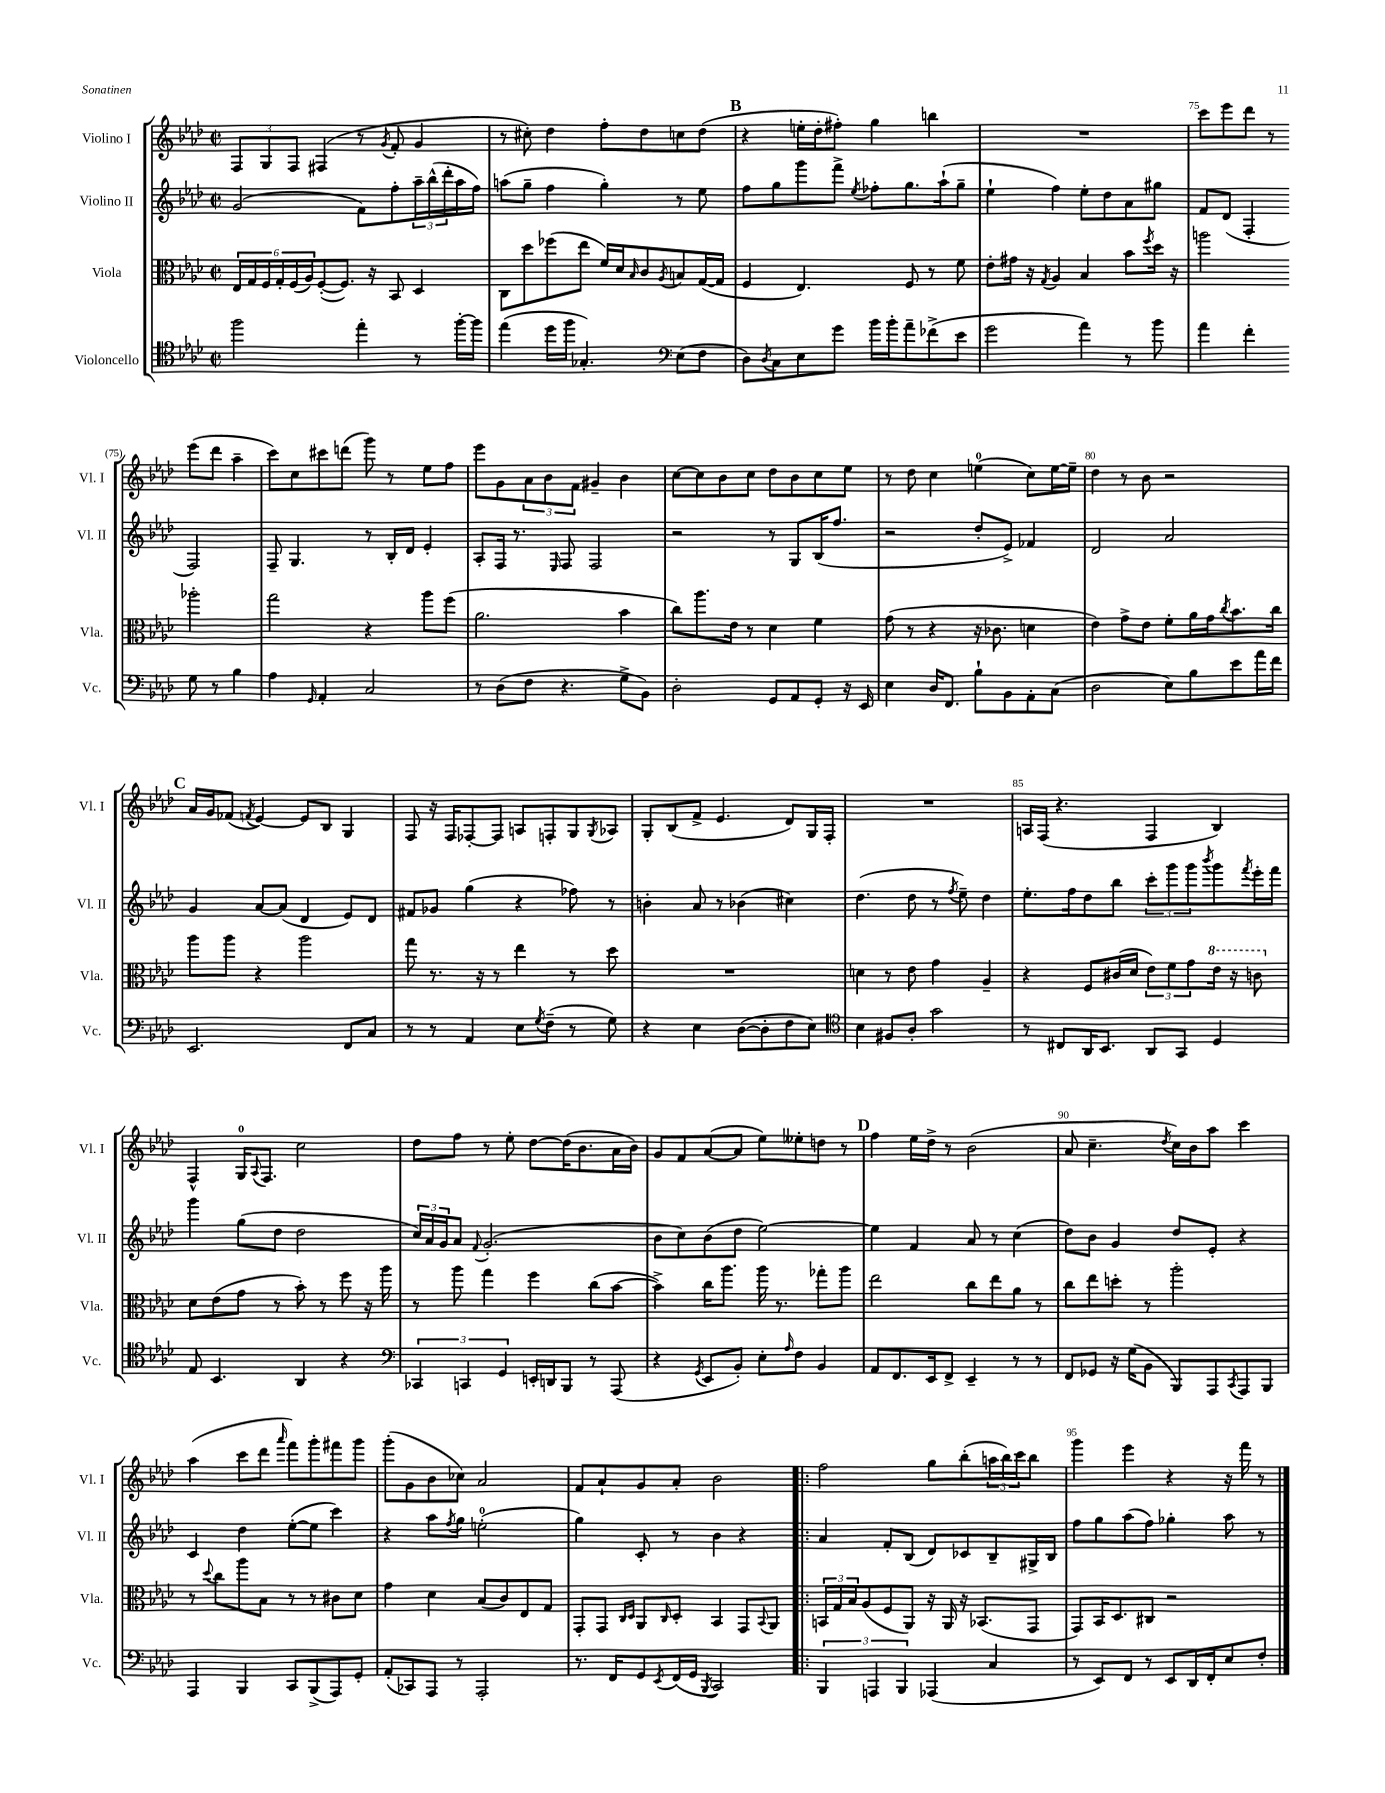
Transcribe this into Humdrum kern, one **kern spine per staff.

**kern	**kern	**kern	**kern
*staff4	*staff3	*staff2	*staff1
*clefC4	*clefC3	*clefG2	*clefG2
*k[b-e-a-d-]	*k[b-e-a-d-]	*k[b-e-a-d-]	*k[b-e-a-d-]
*M2/2	*M2/2	*M2/2	*M2/2
*met(c|)	*met(c|)	*met(c|)	*met(c|)
2ff	24E-	(2g	12F
.	24G	.	.
.	24F	.	12G
.	24G'	.	.
.	(24F	.	12F
.	24A-)	.	.
.	([8F'	.	(4F#
.	8.F])	.	.
4ee-'	.	8f)	8r
.	16r	.	.
.	.	.	8qg
.	8BB-	8ff'	8f'
8r	4D-	24aa-~	4g
.	.	(24bb-^^	.
.	.	24ddd-'	.
[16ff'	.	16aa-	.
16ff]	.	16ff)	.
=	=	=	=
(4ee-	8C	(8aa	8r
.	8dd-	8gg~	8cc#')
16dd-	(8ff-	4ff	4dd-
16ff	.	.	.
4.G-')	8ee-	.	.
.	16f)	4gg')	8ff'
.	16d-	.	.
.	16qqB-	.	.
.	8c	.	8dd-
*clefF4	*	*	*
.	8qA-	.	.
(8E-	8B	8r	8cc
8F	([16G	8ee-	(8dd-
.	16G]	.	.
=	=	=	=
8D-)	4F	8ff	4r
8qD-	.	.	.
8C	.	8gg	.
8E-	4.E-)	8ggg	16ee'
.	.	.	16dd-'
8g	.	8fff^	8ff#')
.	.	8qee-	.
16b-	.	8ff-'	4gg
16b-'	.	.	.
8a-~	8F	8.gg	.
(8f-^	8r	.	4bb
.	.	(16aa-`	.
8e-	8f	8gg~	.
=	=	=	=
2g	8e-'	4ee-`	1r
.	16g#	.	.
.	16r	.	.
.	8qG	.	.
.	4A-	4ff)	.
4a-)	4B-	8ee-'	.
.	.	8dd-	.
8r	8b-	8a-	.
.	8qff	.	.
8b-	16dd-	8gg#	.
.	16r	.	.
=	=	=	=
4a-	2aa	8f	8ccc
.	.	(8d-	8eee-
4f'	.	4F'	8ddd-
.	.	.	8r
8G	2aa-'	2F)	(8eee-
8r	.	.	8ddd-
4B-	.	.	4aa-~
=	=	=	=
4A-	2gg	8F~	8ccc)
.	.	4.G	8cc
16qqGG	.	.	.
4AA-'	.	.	8ccc#
.	.	.	(8ddd
2C	4r	8r	8ggg)
.	.	16B-'	8r
.	.	16d-	.
.	8aa-	4e-'	8ee-
.	(8ff	.	8ff
=	=	=	=
8r	2.a-	8A-'	8eee-
(8D-	.	16F	8g
.	.	8.r	.
8F	.	.	12a-
.	.	.	12b-
.	.	16qqE-	.
4.r	.	8F	.
.	.	.	12f
.	.	2F	4g#~
8G^	4b-	.	4b-
8BB-)	.	.	.
=	=	=	=
2D-'	8cc)	2r	[8cc
.	8.aa-	.	8cc]
.	.	.	8b-
.	16e-	.	.
.	8r	.	8cc
8GG	4d-	8r	8dd-
8AA-	.	8G	8b-
8GG'	4f	(16B-	8cc
.	.	8.ff	.
16r	.	.	8ee-
16EE-	.	.	.
=	=	=	=
4E-	(8g	2r	8r
.	8r	.	8dd-
16D-	4r	.	4cc
8.FF	.	.	.
8B-`	16r	8dd-'	(4ee
.	8.c-	.	.
8BB-	.	8e-^)	.
8AA-'	4d	4f-	8cc)
(8C	.	.	[16ee
.	.	.	16ee~]
=	=	=	=
2D-	4e-)	2d-	4dd-
.	8g^	.	8r
.	8e-	.	8b-
8E-)	8f'	2a-	2r
8B-	16a-	.	.
.	16g	.	.
.	8qcc	.	.
8e-	8.b-	.	.
16a-	.	.	.
16f	16cc	.	.
=	=	=	=
2.EE-	8aa-	4g	16a-
.	.	.	16g
.	8aa-	.	(8f-
.	.	.	8qf
.	4r	[8a-	[4e-)
.	.	(8a-]	.
.	2aa-	4d-	8e-]
.	.	.	8B-
8FF	.	8e-)	4G
8C	.	8d-	.
=	=	=	=
8r	8gg	8f#	8F
8r	8.r	8g-	16r
.	.	.	16F
4AA-	.	(4gg	[8F-'
.	16r	.	.
.	8r	.	8F-]
8E-	4ee-	4r	8A
8qG	.	.	.
(8F~	.	.	8F'
8r	8r	8ff-)	8G
.	.	.	8qG
8G)	8dd-	8r	8A-
=	=	=	=
4r	1r	4b'	8G'
.	.	.	(8B-
4E-	.	8a-	8f^
.	.	8r	4.e-
([8D-	.	(4b-	.
8D-']	.	.	.
8F	.	4cc#)	8d-)
8E-)	.	.	16G
.	.	.	16F'
=	=	=	=
*clefC4	*	*	*
4B-	4d	(4.dd-	1r
8F#	8r	.	.
8A-'	8e-	8dd-	.
2g	4g	8r	.
.	.	8qff	.
.	.	8ee-~)	.
.	4A-~	4dd-	.
=	=	=	=
8r	4r	8.ee-'	16A
.	.	.	(16F
8C#	.	.	4.r
.	.	16ff	.
16AA-	8F	8dd-	.
8.BB-	.	.	.
.	(16c#	8bb-	.
.	16d-	.	.
8AA-	12e-)	12ccc'	4F
.	12f	12ggg	.
8GG	.	.	.
.	12g	12ggg	.
.	.	8qbbb-	.
4D-	16ee-	8ggg	4B-)
.	16r	.	.
.	.	8qfff	.
.	8cc	16eee-'	.
.	.	16fff	.
=	=	=	=
8E-	8d-	4ggg	4F^^
4.BB-	(8e-	.	.
.	8g	(8gg	16G
.	.	.	8qqA-
.	.	.	8.F
.	8r	8dd-	.
4AA-	8b-')	2dd-	2cc
.	8r	.	.
4r	8ff	.	.
.	16r	.	.
.	16aa-	.	.
=	=	=	=
*clefF4	*	*	*
6CC-	8r	24cc)	8dd-
.	.	24a-	.
.	.	24g	.
.	8aa-	8a-	8ff
6CC	.	.	.
.	.	8qqf	.
.	4gg	(2.g'	8r
6GG	.	.	.
.	.	.	8ee-'
16EE'	4ff	.	[8dd-
16DD	.	.	.
8BBB-	.	.	(16dd-]
.	.	.	8.b-
8r	(8cc	.	.
(8AAA-	[8b-	.	16a-
.	.	.	16b-)
=	=	=	=
4r	4b-^])	8b-	8g
.	.	8cc)	8f
8qGG	.	.	.
8EE-	16cc	(8b-	([8a-
.	8.aa-	.	.
8BB-')	.	8dd-	8a-]
8E-'	16aa-	[2ee-)	8ee-)
.	8.r	.	.
16qqA-	.	.	.
8F	.	.	8ee--'
4BB-	8gg-'	.	8dd
.	8aa-	.	8r
=	=	=	=
8AA-	2ee-	4ee-]	4ff
8.FF	.	.	.
.	.	4f	16ee-
16EE-	.	.	16dd-^
8FF^	.	.	8r
4EE-~	8cc	8a-	(2b-
.	8ee-	8r	.
8r	8a-	(4cc	.
8r	8r	.	.
=	=	=	=
8FF	8cc	8dd-)	8a-
8GG-	8ee-	8b-	4.cc~
16r	8dd'	4g	.
(16G	.	.	.
8BB-	8r	.	.
.	.	.	8qdd-
8BBB-)	2aa-'	8dd-	16cc)
.	.	.	16b-
8AAA-	.	8e-'	8aa-
8qCC	.	.	.
8AAA-	.	4r	4ccc
8BBB-	.	.	.
=	=	=	=
4AAA-	8r	4c	(4aa-
.	8qqdd-	.	.
.	8cc	.	.
4BBB-	8aa-	4dd-	8ccc
.	8B-	.	8ddd-
.	.	.	16qqaaa-
8CC	8r	([8ee-'	8fff)
(8BBB-^	8r	8ee-]	8ggg'
8AAA-)	8c#	4ccc)	8fff#
8GG'	8d-	.	8ggg
=	=	=	=
(8AA-'	4g	4r	(8ggg'
8CC-)	.	.	8g
8AAA-	4d-	8aa-	8b-
.	.	8qff	.
8r	.	8gg	8cc-)
2AAA-'	(8B-	(2ee'	2a-
.	8c)	.	.
.	8E-	.	.
.	8G	.	.
=	=	=	=
8.r	8GG'	4gg)	8f
.	8GG	.	8a-`
16FF	.	.	.
.	16qqC	.	.
.	16qqD-	.	.
8GG	8AA-	8c'	8g
8qEE-	16qqC	.	.
(16FF	8D-'	8r	8a-'
16GG	.	.	.
8qBBB-	.	.	.
2CC)	4BB-	4b-	2b-
.	8GG	4r	.
.	8qqBB-	.	.
.	8AA-	.	.
=!|:	=!|:	=!|:	=!|:
6BBB-	24BB	4a-	2ff
.	24G	.	.
.	24B-	.	.
.	(8A-	.	.
6AAA	.	.	.
.	8F	8f'	.
6BBB-	.	.	.
.	8AA-)	(8B-	.
(4AAA-	16r	8d-)	8gg
.	16AA-	.	.
.	16r	8c-	(8bb-'
.	(8.BB-	.	.
4C	.	8B-~	24aa
.	.	.	24bb-)
.	.	.	24ccc
.	8GG	16G#^	8bb-
.	.	16B-	.
=	=	=	=
8r	8GG)	8ff	4ggg
8EE-)	16BB-	8gg	.
.	8.D-	.	.
8FF	.	(8aa-	4eee-
8r	8C#	8ff)	.
8EE-	2r	4gg-'	4r
16DD-	.	.	.
16FF'	.	.	.
8E-	.	8aa-	16r
.	.	.	16fff
8F'	.	8r	8r
==	==	==	==
*-	*-	*-	*-
